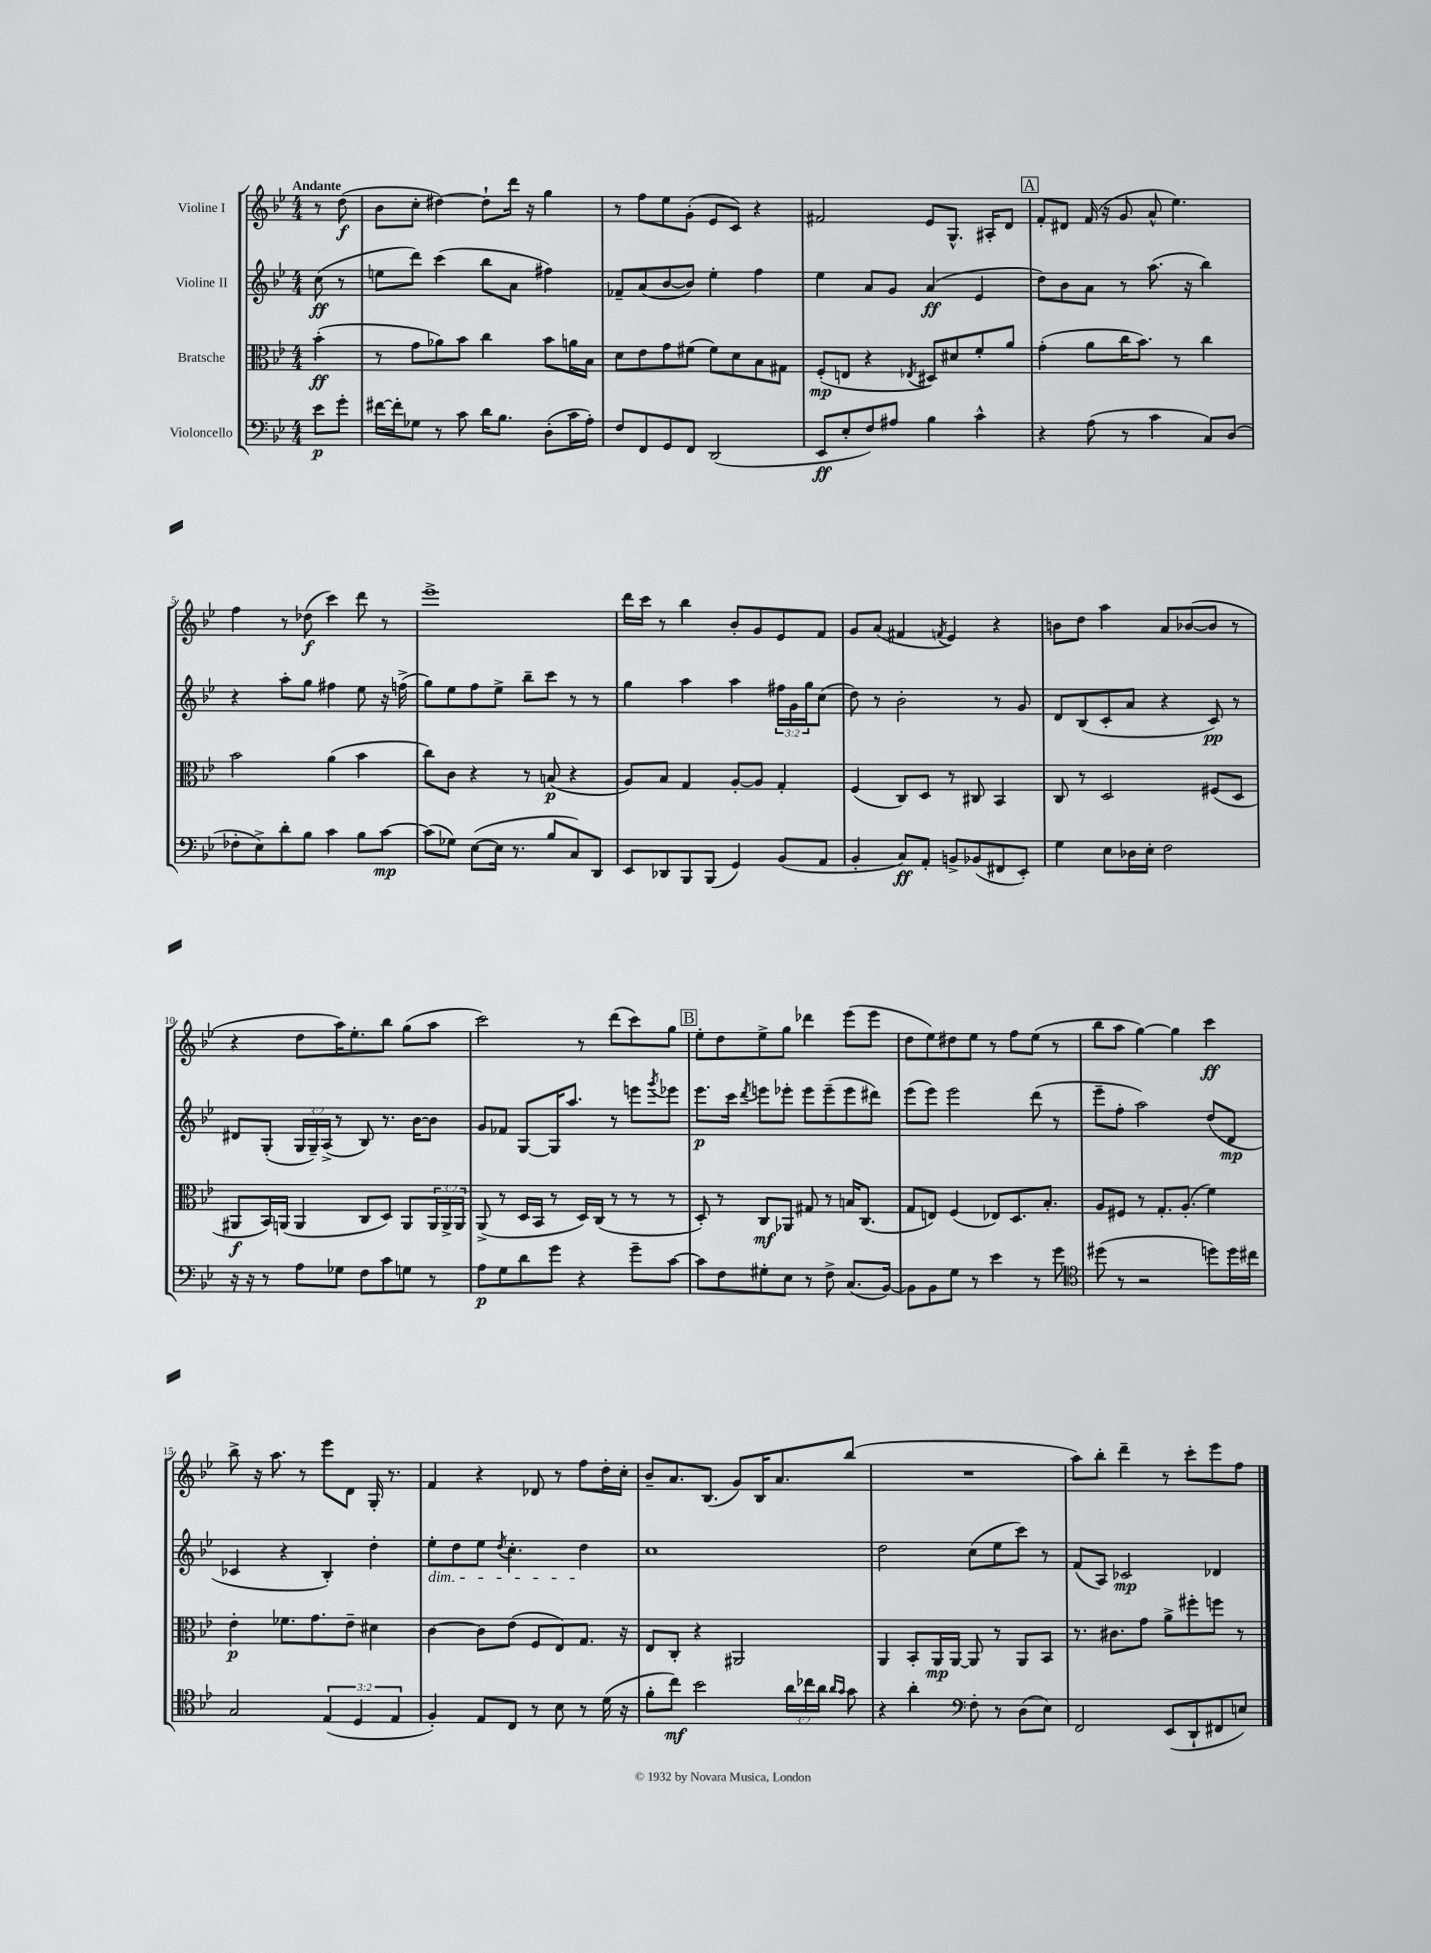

**kern	**dynam	**kern	**dynam	**kern	**dynam	**kern	**dynam
*part4	*part4	*part3	*part3	*part2	*part2	*part1	*part1
*staff4	*staff4	*staff3	*staff3	*staff2	*staff2	*staff1	*staff1
*I"Violoncello	*	*I"Bratsche	*	*I"Violine II	*	*I"Violine I	*
*clefF4	*	*clefC3	*	*clefG2	*	*clefG2	*
*k[b-e-]	*	*k[b-e-]	*	*k[b-e-]	*	*k[b-e-]	*
*M4/4	*	*M4/4	*	*M4/4	*	*M4/4	*
=	=	=	=	=	=	=	=
!	!	!	!	!	!	!LO:TX:a:B:t=Andante	!
8e-\L	p	(4b-'\	ff	(8cc\	ff	8r	.
8g'\J	.	.	.	8r	.	(8dd\	f
=1	=1	=1	=1	=1	=1	=1	=1
[16f#X\LL	.	8r	.	8een\L	.	8b-\L	.
16f#'\J]	.	.	.	.	.	.	.
8G-X\J	.	8g\L	.	8ddd\J)	.	8cc'\J	.
8r	.	8a-X\)	.	(4ccc\	.	[4dd#X\)	.
8c\	.	8b-\J	.	.	.	.	.
16d\KL	.	4cc\	.	8bb-\L	.	8dd#`\L]	.
8.B-\J	.	.	.	.	.	.	.
.	.	.	.	8a\J	.	16ddd\Jk	.
.	.	.	.	.	.	16r	.
(8D'\L	.	8b-\L	.	4ff#X\)	.	4gg\	.
16c\L	.	16an\L	.	.	.	.	.
16A'\JJ)	.	16B-\JJ	.	.	.	.	.
=2	=2	=2	=2	=2	=2	=2	=2
8F/L	.	8d\L	.	8f-X~/L	.	8r	.
8FF/	.	8e-\	.	(8a/	.	8ff\L	.
8GG/	.	8g\	.	[8b-/	.	8ee-\	.
8FF/J	.	(8f#X\J	.	8b-/J])	.	(8g'\J	.
(2DD/	.	8f#\L)	.	4ee-'\	.	8e-/L	.
.	.	8d\	.	.	.	8c/J)	.
.	.	8B-\	.	4ff\	.	4r	.
.	.	8G#X\J	.	.	.	.	.
=3	=3	=3	=3	=3	=3	=3	=3
8EE-/L	ff	(8F'/L	mp	4ee-\	.	2f#X/	.
8E-'/	.	8En/J	.	.	.	.	.
8F/)	.	4r	.	8a/L	.	.	.
8A#X/J	.	.	.	8g/J	.	.	.
.	.	8qE-X/	.	.	.	.	.
4B-\	.	8D#X/L)	.	(4a/	ff	8e-/L	.
.	.	8d#X/	.	.	.	8.G^^/J	.
4c^^\	.	8f'/	.	4e-/	.	.	.
.	.	.	.	.	.	16A#X'/KL	.
.	.	8a/J	.	.	.	8d/J	.
!!LO:REH:place=s1:t=A
=4	=4	=4	=4	=4	=4	=4	=4
4r	.	(4g'\	.	8dd\L)	.	8f'/L	.
.	.	.	.	8b-\	.	8d#X/J	.
(8A\	.	8a\L	.	8a\J	.	(16f/	.
.	.	.	.	.	.	16r	.
8r	.	16cc\K	.	8r	.	8g/	.
.	.	8.b-\J)	.	.	.	.	.
4c\	.	.	.	(8.aa\	.	8a^^/	.
.	.	8r	.	.	.	4.ee-\)	.
.	.	.	.	16r	.	.	.
8C/L)	.	4cc\	.	4bb-\)	.	.	.
(8D/J	.	.	.	.	.	.	.
!!LO:LB:g=z
=5	=5	=5	=5	=5	=5	=5	=5
8F-X'\L	.	2b-\	.	4r	.	4ff\	.
8E-^\)	.	.	.	.	.	.	.
8d'\	.	.	.	8aa'\L	.	8r	.
8B-\J	.	.	.	8gg\J	.	(8dd-X\	f
4c\	.	(4a\	.	4ff#X\	.	4ccc\)	.
8B-\L	.	4b-\	.	8ee-\	.	8ddd\	.
[8c\J	mp	.	.	16r	.	8r	.
.	.	.	.	(16ffn^\	.	.	.
=6	=6	=6	=6	=6	=6	=6	=6
(8c\L]	.	8cc\L)	.	8gg\L)	.	1eee-^	.
8G-X\J)	.	8c\J	.	8ee-\	.	.	.
([8E-\L	.	4r	.	8ff\	.	.	.
16E-\Jk]	.	.	.	8ee-^\J	.	.	.
8.r	.	.	.	.	.	.	.
.	.	8r	.	8bb-~\L	.	.	.
8B-/L	.	(8Bn/	p	8ccc\J	.	.	.
8C/)	.	4r	.	8r	.	.	.
8DD/J	.	.	.	8r	.	.	.
=7	=7	=7	=7	=7	=7	=7	=7
8EE-/L	.	8A/L)	.	4gg\	.	16ddd\LL	.
.	.	.	.	.	.	16ccc\JJ	.
8DD-X/	.	8B-/J	.	.	.	8r	.
8BBB-/	.	4G/	.	4aa\	.	4bb-\	.
(8BBB-/J	.	.	.	.	.	.	.
4GG/)	.	[8A'/L	.	4aa\	.	8b-'/L	.
.	.	8A/J]	.	.	.	8g/	.
(8BB-/L	.	4G'/	.	24ff#X\LL	.	8e-/	.
.	.	.	.	24g\	.	.	.
.	.	.	.	24gg\J	.	.	.
8AA/J	.	.	.	(8cc\J	.	8f/J	.
=8	=8	=8	=8	=8	=8	=8	=8
4BB-'/	.	(4F/	.	8dd\)	.	8g/L	.
.	.	.	.	8r	.	(8a/J	.
8C/L)	ff	8C/L)	.	2b-'\	.	4f#X/	.
8AA'/J	.	8D/J	.	.	.	.	.
.	.	.	.	.	.	8qfn/	.
8BBn^/L	.	8r	.	.	.	4e-/)	.
(8BB-X/	.	8C#X/	.	.	.	.	.
8FF#X/	.	4BB-/	.	8r	.	4r	.
8EE-'/J)	.	.	.	8g/	.	.	.
=9	=9	=9	=9	=9	=9	=9	=9
4G\	.	8C/	.	8d/L	.	8bn\L	.
.	.	8r	.	(8B-/	.	8dd\J	.
8E-\L	.	2D/	.	8c'/	.	4aa\	.
16D-X\L	.	.	.	8a/J	.	.	.
16E-'\JJ	.	.	.	.	.	.	.
2F\	.	.	.	4r	.	8a/L	.
.	.	.	.	.	.	([8b-X/	.
.	.	(8F#X/L	.	8c/)	pp	8b-/J]	.
.	.	8D/J	.	8r	.	8r	.
!!LO:LB:g=z
=10	=10	=10	=10	=10	=10	=10	=10
16r	.	8AA#X/L	f	8d#X/L	.	4r	.
16r	.	.	.	.	.	.	.
8r	.	16BB-/L)	.	(8G'/J	.	.	.
.	.	(16AAn/JJ	.	.	.	.	.
8A\L	.	4AA/	.	24G/LL	.	8dd\L	.
.	.	.	.	24G~/)	.	.	.
.	.	.	.	(24A^/JJ	.	.	.
8G-X\J	.	.	.	8r	.	16aa\K)	.
.	.	.	.	.	.	8.ee-'\	.
8F\L	.	8C/L	.	8B-/)	.	.	.
8c\	.	8D/J)	.	8.r	.	8bb-\J	.
8Gn\J	.	8AA/L	.	.	.	(8gg\L	.
.	.	.	.	[16b-\KL	.	.	.
8r	.	24AA/L	.	8b-\J]	.	8aa\J	.
.	.	24AA^/	.	.	.	.	.
.	.	24AA/JJ	.	.	.	.	.
=11	=11	=11	=11	=11	=11	=11	=11
8A\L	p	(8AA^/	.	8g/L	.	2ccc\)	.
8G\	.	8r	.	8f-X/J	.	.	.
8d\	.	16D/LL	.	[8G/L	.	.	.
.	.	16BB-/JJ	.	.	.	.	.
8g\J	.	8r	.	16G/K]	.	.	.
.	.	.	.	8.aa/J	.	.	.
4r	.	16D/LL)	.	.	.	8r	.
.	.	(16C/JJ	.	.	.	.	.
.	.	8r	.	8r	.	(8ddd\L	.
8g~\L	.	8r	.	8eeen\L	.	8ccc\)	.
.	.	.	.	8qggg/	.	.	.
[8c\J	.	8r	.	8eee-X\J	.	8gg\J	.
!!LO:REH:place=s1:t=B
=12	=12	=12	=12	=12	=12	=12	=12
8c\L]	.	8D'/)	.	8.eee-\L	p	8ee-'\L	.
8F\	.	8r	.	.	.	8dd\	.
.	.	.	.	16ccc\Jk	.	.	.
.	.	.	.	8qddd/	.	.	.
8G#X'\	.	8C/L	mf	8eeen\L	.	8ee-^\	.
8E-\J	.	8AA-X/J	.	8eee-X'\J	.	8gg\J	.
8r	.	8G#X/	.	8eee-\L	.	4ddd-X\	.
8F^\	.	8r	.	(8eee-~\	.	.	.
(8.C/L	.	16Bn/KL	.	8eee-\	.	(8eee-\L	.
.	.	(8.C/J	.	.	.	.	.
.	.	.	.	8ddd#X\J)	.	8eee-\J	.
[16BB-/Jk)	.	.	.	.	.	.	.
=13	=13	=13	=13	=13	=13	=13	=13
8BB-\L]	.	8G/L	.	(8eee-\L	.	8dd\L	.
8BB-\	.	8En/J)	.	8eee-\J)	.	8ee-\)	.
8G\J	.	(4F/	.	2eee-\	.	8dd#X\	.
8r	.	.	.	.	.	8ee-\J	.
4e-\	.	8E-X/L)	.	.	.	8r	.
.	.	8.D/	.	.	.	8ff\L	.
8r	.	.	.	(8ddd\	.	(8ee-\J	.
.	.	8.B-'/J	.	.	.	.	.
8g\	.	.	.	8r	.	8r	.
=14	=14	=14	=14	=14	=14	=14	=14
*clefC4	*	*	*	*	*	*	*
(8dd#X\	.	8A/L	.	8eee-~\L	.	8bb-\L	.
8r	.	8F#X/J	.	8ff'\J	.	8aa\J	.
2r	.	8r	.	2aa\)	.	[4gg\)	.
.	.	8.G'/L	.	.	.	.	.
.	.	.	.	.	.	4gg\]	.
.	.	(8.A'/J	.	.	.	.	.
8ddn\L)	.	4f\)	.	(8dd/L	.	4ccc\	ff
16dd\L	.	.	.	8d/J	mp	.	.
16cc#X\JJ	.	.	.	.	.	.	.
!!LO:LB:g=z
=15	=15	=15	=15	=15	=15	=15	=15
2G/	.	4e-'\	p	4c-X/	.	8bb-^\	.
.	.	.	.	.	.	16r	.
.	.	.	.	.	.	8.aa\	.
.	.	8.f-X\L	.	4r	.	.	.
.	.	.	.	.	.	8r	.
.	.	8.g\	.	.	.	.	.
(6E-/	.	.	.	4B-'/)	.	8eee-\L	.
.	.	8e-~\J	.	.	.	8d\J	.
6D/	.	.	.	.	.	.	.
.	.	4d#X\	.	4dd'\	.	16G'/	.
.	.	.	.	.	.	8.r	.
6E-/	.	.	.	.	.	.	.
=16	=16	=16	=16	=16	=16	=16	=16
!	!	!	!	!LO:TX:b:i:t=dim.	!	!	!
4F'/)	.	[4c\	.	8ee-'\L	.	4f/	.
.	.	.	.	8dd\	.	.	.
8E-/L	.	8c\L]	.	8ee-\J	.	4r	.
.	.	.	.	8qdd/	.	.	.
8C/J	.	(8e-\J	.	4.cc'\	.	.	.
8r	.	8F/L	.	.	.	8d-X/	.
8B-\	.	8E-/)	.	.	.	8r	.
8r	.	8.G/J	.	4dd\	.	8ff\L	.
(16d\	.	.	.	.	.	16dd'\L	.
16r	.	16r	.	.	.	16cc'\JJ	.
=17	=17	=17	=17	=17	=17	=17	=17
8f'\L	.	8E-/L	.	1cc	.	8b-~/L	.
8cc\J)	mf	8C'/J	.	.	.	8.a/	.
2b-\	.	4r	.	.	.	.	.
.	.	.	.	.	.	(8.B-/J	.
.	.	2AA#X/	.	.	.	8g/L)	.
.	.	.	.	.	.	16B-/K	.
.	.	.	.	.	.	8.a/	.
24a\LL	.	.	.	.	.	.	.
24cc-X\	.	.	.	.	.	.	.
24a\JJ	.	.	.	.	.	.	.
16qqa/LL	.	.	.	.	.	.	.
16qqg/JJ	.	.	.	.	.	.	.
8g\	.	.	.	.	.	(8bb-/J	.
=18	=18	=18	=18	=18	=18	=18	=18
4r	.	4AA/	.	2dd\	.	1r	.
4a'\	.	8BB-'/L	.	.	.	.	.
.	.	16AA/L	mp	.	.	.	.
.	.	[16AA/JJ	.	.	.	.	.
*clefF4	*	*	*	*	*	*	*
8F'\	.	8AA/]	.	(8cc\L	.	.	.
8r	.	8r	.	8ee-\	.	.	.
(8D\L	.	8AA/L	.	8ccc\J)	.	.	.
8E-\J)	.	8BB-/J	.	8r	.	.	.
=19	=19	=19	=19	=19	=19	=19	=19
2FF/	.	8.r	.	(8f/L	.	8aa\L)	.
.	.	.	.	8A/J)	.	8bb-'\J	.
.	.	8.c#X\L	.	.	.	.	.
.	.	.	.	2c-X/	mp	4ddd~\	.
.	.	8g\J	.	.	.	.	.
(8EE-/L	.	8a^\L	.	.	.	8r	.
8DD`/	.	8ff#X'\	.	.	.	8ccc'\L	.
8FF#X/	.	8ffn\J	.	4d-X/	.	8eee-\	.
8En/J)	.	8r	.	.	.	8ff\J	.
==	==	==	==	==	==	==	==
*-	*-	*-	*-	*-	*-	*-	*-
